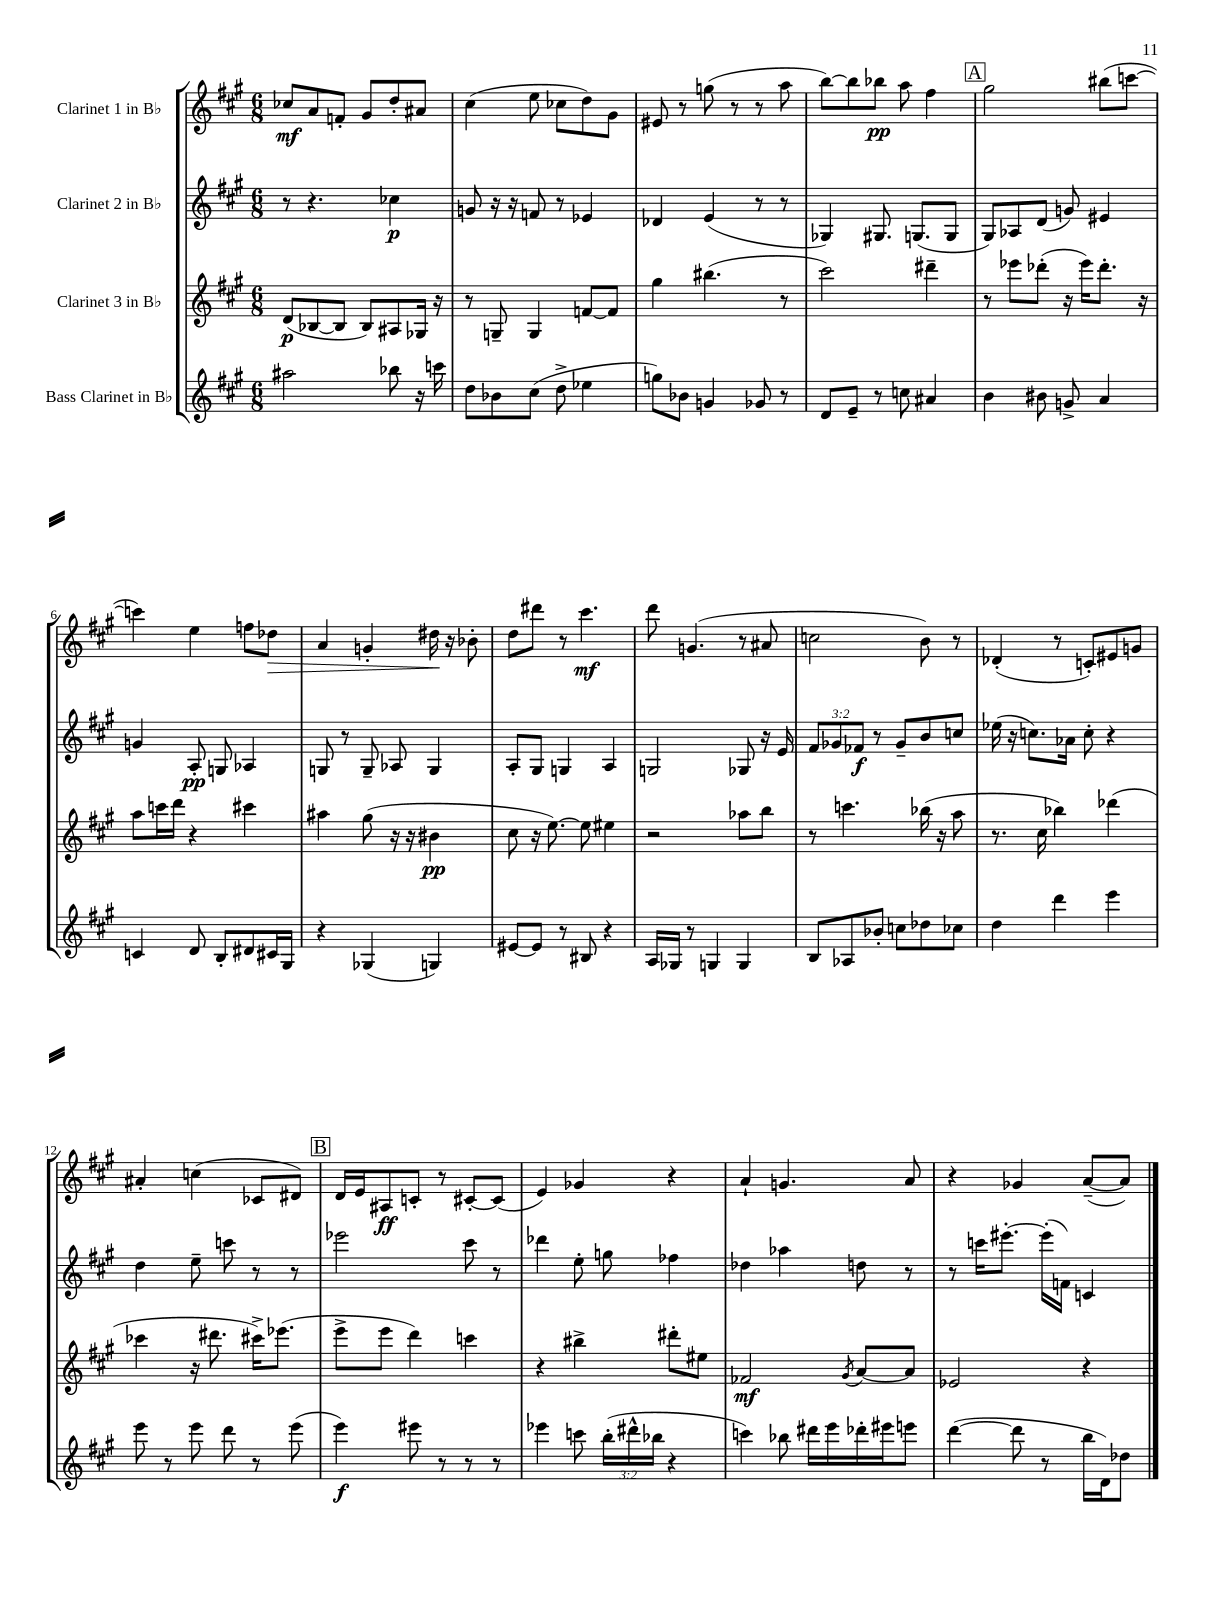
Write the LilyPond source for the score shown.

<<
\new StaffGroup <<
\new Staff = "s0" \with { instrumentName = "Clarinet 1 in Bb" } {
    \clef treble \key a \major \numericTimeSignature \time 6/8
    \autoBeamOff ces''8[\mf a'8 f'8]-. gis'8[ d''8-. ais'8] |
    cis''4( e''8 ces''8[ d''8) gis'8] |
    eis'8 r8 g''8( r8 r8 a''8 |
    b''8[~) b''8 bes''8]\pp a''8 fis''4 |
    \mark \markup { \box "A" } gis''2 bis''8[( c'''8]~ |
    c'''4) e''4 f''8[ des''8]\> |
    a'4 g'4-. dis''16\! r16 bes'8-. |
    d''8[ dis'''8] r8 cis'''4.\mf |
    d'''8 g'4.( r8 ais'8 |
    c''2 b'8) r8 |
    des'4-.( r8 c'8[-.) eis'8 g'8] |
    ais'4-. c''4( ces'8[ dis'8]) |
    \mark \markup { \box "B" } d'16[ e'16 ais8\ff c'8]-. r8 cis'8[~-. cis'8]( |
    e'4) ges'4 r4 |
    a'4-! g'4. a'8 |
    r4 ges'4 a'8[~--( a'8]) \bar "|." |
}
\new Staff = "s1" \with { instrumentName = "Clarinet 2 in Bb" } {
    \clef treble \key a \major \numericTimeSignature \time 6/8 \override Staff.TupletNumber.text = #tuplet-number::calc-fraction-text
    \autoBeamOff r8 r4. ces''4\p |
    g'8 r16 r16 f'8 r8 ees'4 |
    des'4 e'4( r8 r8 |
    ges4) gis8. g8.[( g8] |
    \mark \markup { \box "A" } gis8[) aes8 d'8]( g'8) eis'4 |
    g'4 a8-.\pp g8 aes4 |
    g8 r8 g8-- aes8 g4 |
    a8[-. gis8] g4 a4 |
    g2 ges8 r16 e'16 |
    \tuplet 3/2 { fis'8[ ges'8 fes'8]\f } r8 ges'8[-- b'8 c''8] |
    ees''16( r16 c''8.[) aes'16] c''8-. r4 |
    d''4 e''8-- c'''8 r8 r8 |
    \mark \markup { \box "B" } ees'''2 cis'''8 r8 |
    des'''4 e''8-. g''8 fes''4 |
    des''4 aes''4 d''8 r8 |
    r8 c'''16[ eis'''8.]~-. eis'''16[-.( f'16]) c'4 \bar "|." |
}
\new Staff = "s2" \with { instrumentName = "Clarinet 3 in Bb" } {
    \clef treble \key a \major \numericTimeSignature \time 6/8
    \autoBeamOff d'8[\p( bes8~ bes8] bes8[) ais8 ges16] r16 |
    r8 g8-- g4 f'8[~ f'8] |
    gis''4 bis''4.( r8 |
    cis'''2) dis'''4-- |
    \mark \markup { \box "A" } r8 ees'''8[ des'''8]-.( r16 ees'''16[) des'''8.]-. r16 |
    a''8[ c'''16 d'''16] r4 cis'''4 |
    ais''4 gis''8( r16 r16 bis'4\pp |
    cis''8 r16 e''8.~) e''8 eis''4 |
    r2 aes''8[ b''8] |
    r8 c'''4. bes''16( r16 a''8 |
    r8. cis''16 bes''4) des'''4( |
    ces'''4 r16 dis'''8. cis'''16[->) ees'''8.]( |
    \mark \markup { \box "B" } e'''8[-> e'''8] d'''4) c'''4 |
    r4 bis''4-> dis'''8[-. eis''8] |
    fes'2\mf \acciaccatura { gis'8 } a'8[~ a'8] |
    ees'2 r4 \bar "|." |
}
\new Staff = "s3" \with { instrumentName = "Bass Clarinet in Bb" } {
    \clef treble \key a \major \numericTimeSignature \time 6/8 \override Staff.TupletNumber.text = #tuplet-number::calc-fraction-text
    \autoBeamOff ais''2 bes''8 r16 c'''16 |
    d''8[ bes'8 cis''8]( d''8-> ees''4 |
    g''8[) bes'8] g'4 ges'8 r8 |
    d'8[ e'8]-- r8 c''8 ais'4 |
    \mark \markup { \box "A" } b'4 bis'8 g'8-> a'4 |
    c'4 d'8 b8[-. dis'8 cis'16 gis16] |
    r4 ges4( g4) |
    eis'8[~ eis'8] r8 bis8 r4 |
    a16[ ges16] r8 g4 g4 |
    b8[ aes8 bes'8]-. c''8[ des''8 ces''8] |
    d''4 d'''4 e'''4 |
    e'''8 r8 e'''8 d'''8 r8 e'''8( |
    \mark \markup { \box "B" } e'''4\f) eis'''8 r8 r8 r8 |
    ees'''4 c'''8 \tuplet 3/2 { b''16[-.( dis'''16-^ bes''16] } r4 |
    c'''4) bes''8 dis'''16[ e'''16 des'''16-. eis'''16 e'''8] |
    d'''4~( d'''8 r8 b''16[ d'16) des''8] \bar "|." |
}
>>
>>
